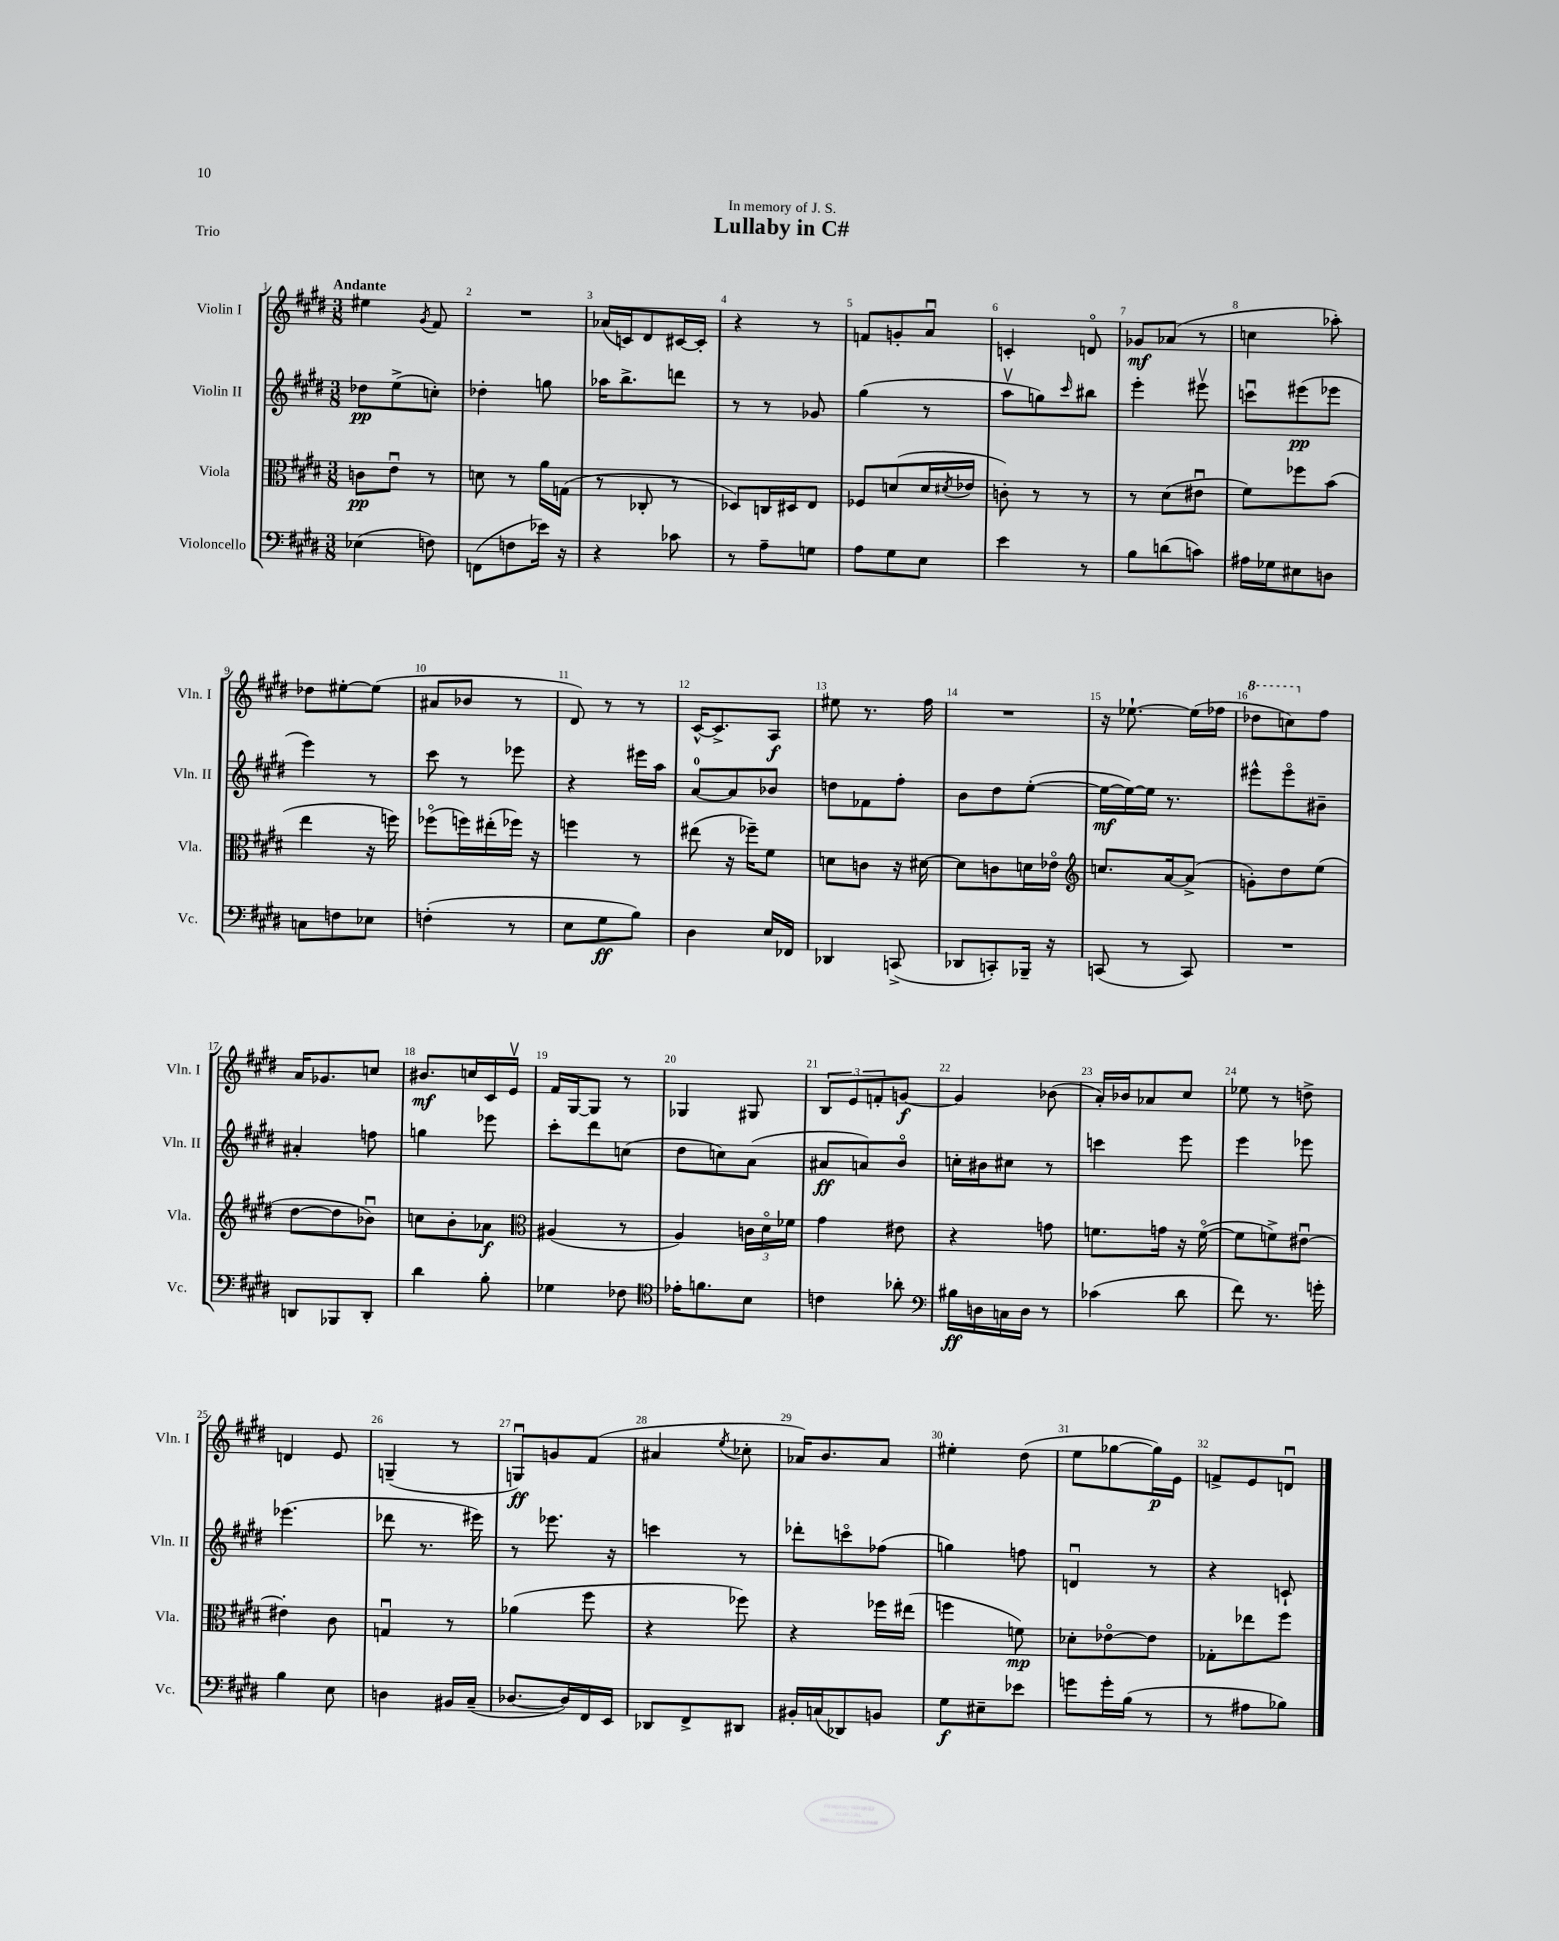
\header { title = "Lullaby in C#" dedication = "In memory of J. S." piece = "Trio" }
<<
\new StaffGroup <<
\new Staff = "s0" \with { instrumentName = "Violin I" shortInstrumentName = "Vln. I" } {
    \clef treble \key e \major \numericTimeSignature \time 3/8 \tempo "Andante"
    eis''4 \acciaccatura { gis'8 } fis'8 |
    R4. |
    aes'16( c'16) dis'8 cis'16~ cis'16-. |
    r4 r8 |
    f'8 g'8-. a'8\downbow |
    c'4-. d'8\flageolet |
    ges'8\mf aes'8( r8 |
    c''4 aes''8-.) |
    des''8 eis''8~-. eis''8( |
    ais'8 bes'8 r8 |
    dis'8) r8 r8 |
    cis'16~-^ cis'8.-> a8\f |
    eis''8 r8. fis''16 |
    R4. |
    r16 ees''8.~-! ees''16( fes''16 |
    \ottava #1 des'''8 c'''8) \ottava #0 fis''8 |
    a'16 ges'8. c''8 |
    bis'8.\mf c''16 cis'16 e'16\upbow |
    fis'16 gis16~ gis8 r8 |
    ges4 gis8 |
    \tuplet 3/2 { b8 e'8 f'8-. } g'8~\f |
    g'4 bes'8( |
    a'16-.) bes'16 aes'8 cis''8 |
    ees''8 r8 d''8-> |
    d'4 e'8 |
    g4--( r8 |
    g8\downbow\ff) g'8 fis'8( |
    ais'4 \acciaccatura { e''8 } ces''8-. |
    aes'16) b'8. aes'8 |
    eis''4-. dis''8( |
    e''8 ges''8~ ges''16\p) e'16 |
    f'8-> e'8 d'8\downbow \bar "|." |
}
\new Staff = "s1" \with { instrumentName = "Violin II" shortInstrumentName = "Vln. II" } {
    \clef treble \key e \major \numericTimeSignature \time 3/8
    des''8\pp e''8->( c''8-.) |
    des''4-. g''8 |
    aes''16 b''8.-> d'''8 |
    r8 r8 ges'8 |
    gis''4( r8 |
    a''8\upbow g''8) \grace { cis'''16 } bis''8 |
    e'''4-. eis'''8\upbow |
    c'''8\downbow eis'''8\pp( ees'''8 |
    e'''4) r8 |
    cis'''8 r8 ees'''8 |
    r4 eis'''16 a''16 |
    a'8-0~ a'8 bes'8 |
    d''8 fes'8 fis''8-. |
    b'8 dis''8 e''8~-.( |
    e''16~\mf e''16~) e''16 r8. |
    eis'''8-^ eis'''8\flageolet bis'8-- |
    ais'4-. f''8 |
    g''4 ees'''8 |
    cis'''8-. dis'''8 c''8( |
    dis''8 c''8) a'8( |
    ais'8\ff a'8) b'8\flageolet |
    c''16-. bis'16 cis''8 r8 |
    c'''4 e'''8 |
    e'''4 ees'''8 |
    ees'''4.( |
    des'''8 r8. eis'''16) |
    r8 ees'''8. r16 |
    c'''4 r8 |
    des'''8-. c'''8\flageolet fes''8( |
    g''4) f''8 |
    d'4\downbow r8 |
    r4 c'8-! \bar "|." |
}
\new Staff = "s2" \with { instrumentName = "Viola" shortInstrumentName = "Vla." } {
    \clef alto \key e \major \numericTimeSignature \time 3/8
    c'8\pp e'8\downbow r8 |
    d'8 r8 a'16 g16( |
    r8 ces8-. r8 |
    des8) c16 dis16 e8 |
    fes8 d'8( d'16 \acciaccatura { dis'8 } ees'16 |
    c'8-.) r8 r8 |
    r8 dis'8( eis'8\downbow |
    fis'8) fes''8 b'8( |
    e''4 r16 f''16) |
    fes''8\flageolet( f''16) eis''16-.( fes''16) r16 |
    f''4 r8 |
    eis''8( r16 fes''16--) fis'8 |
    d'8 c'8 r16 dis'16~ |
    dis'8 c'8 d'16 ees'16\flageolet |
    \clef treble c''8. a'16~ a'8->( |
    g'8-.) dis''8 e''8( |
    dis''8~ dis''8 bes'8\downbow) |
    c''8 b'8-. aes'8\f |
    \clef alto ais4( r8 |
    a4) \tuplet 3/2 { c'16 dis'16\flageolet fes'16 } |
    gis'4 eis'8 |
    r4 g'8 |
    f'8. g'16 r16 f'16~\flageolet( |
    f'8 f'8->) eis'8~\downbow |
    eis'4-. cis'8 |
    g4\downbow r8 |
    aes'4( fis''8 |
    r4 fes''8) |
    r4 fes''16 eis''16( |
    f''4 f'8\mp) |
    des'8-. ees'8~\flageolet ees'8 |
    ges8-. ees''8 fis''8 \bar "|." |
}
\new Staff = "s3" \with { instrumentName = "Violoncello" shortInstrumentName = "Vc." } {
    \clef bass \key e \major \numericTimeSignature \time 3/8
    ees4( f8) |
    f,8( f8 ees'16) r16 |
    r4 ces'8 |
    r8 a8-- g8 |
    a8 gis8 e8 |
    e'4 r8 |
    b8 d'8( c'8) |
    ais16 ges16 eis8 d8 |
    c8 f8 ees8 |
    f4-.( r8 |
    e8 gis8\ff b8) |
    dis4 e16 fes,16 |
    des,4 c,8->( |
    des,8 c,8-.) bes,,16-- r16 |
    c,8( r8 c,8) |
    R4. |
    d,8 bes,,8 d,8-. |
    dis'4 b8-. |
    ges4 fes8 |
    \clef tenor ees'16-. f'8. b8 |
    c'4 aes'8-. |
    \clef bass bis16\ff d16 c16 d16 r8 |
    ces'4( dis'8 |
    fis'8) r8. g'16-. |
    b4 e8 |
    d4 bis,16 cis16--( |
    des8.~ des16) fis,16 e,16 |
    des,8 fis,8-> dis,8 |
    bis,16-. c16( des,8) b,8 |
    gis8\f eis8-- ees'8 |
    g'8 g'16-. b16( r8 |
    r8 ais8 bes8) \bar "|." |
}
>>
>>
\layout { \context { \Score \override BarNumber.break-visibility = ##(#f #t #t) barNumberVisibility = #all-bar-numbers-visible } }
